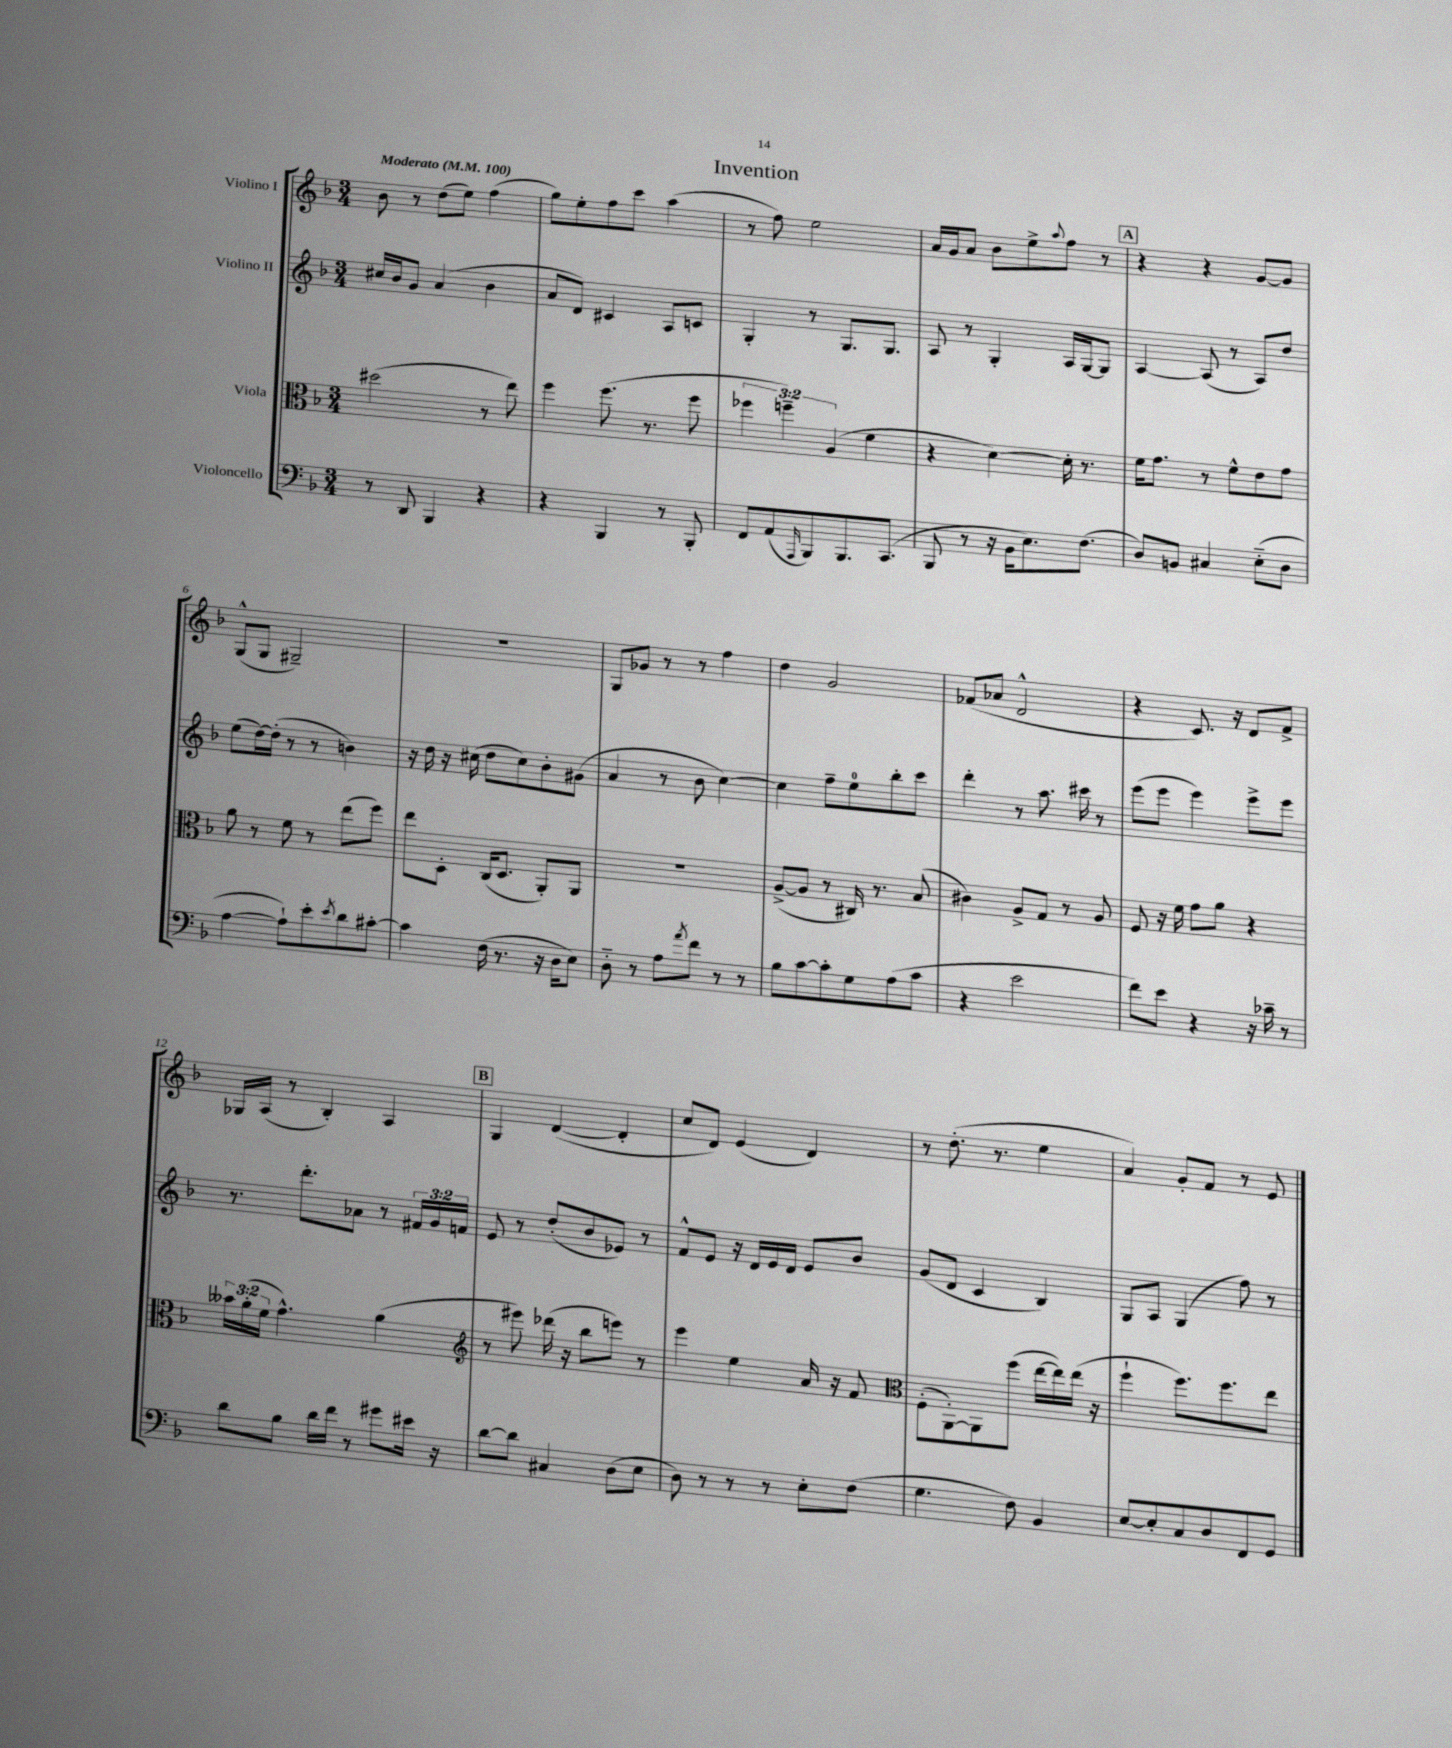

**kern	**kern	**kern	**kern
*staff4	*staff3	*staff2	*staff1
*clefF4	*clefC3	*clefG2	*clefG2
*k[b-]	*k[b-]	*k[b-]	*k[b-]
*M3/4	*M3/4	*M3/4	*M3/4
*MM100	*MM100	*MM100	*MM100
8r	(2dd#	16cc#	8b-
.	.	16b-	.
8DD	.	8g	8r
4BBB-	.	(4a	(8dd
.	.	.	8ee)
4r	8r	4b-	(4ff
.	8ee)	.	.
=	=	=	=
4r	4ff	8a	8gg)
.	.	8d)	8ee'
4BBB-	(8.ff	4c#	8ff
.	.	.	8ccc
.	8.r	.	.
8r	.	8A	(4aa
8BBB-'	8ff	8c	.
=	=	=	=
8FF	6ff-	4G'	8r
(8AA	.	.	8ff)
.	6ff~)	.	.
16qqAAA	.	.	.
8BBB-)	.	8r	2ee
.	(6A	.	.
8.BBB-	.	8.G	.
.	4f	.	.
(8.CC	.	8.G	.
=	=	=	=
8BBB-	4r	8A	16a
.	.	.	16g
8r	.	8r	8a
16r	[4d)	4G'	8b-
16BB-	.	.	.
8.E)	.	.	8ee^
.	.	.	8qqaa
.	16d']	16A	8ff
(8.F	8.r	[16G	.
.	.	8G]	8r
=	=	=	=
8D)	16f	[4A	4r
.	8.g	.	.
8BB	.	.	.
4C#	8r	(8A]	4r
.	8f^^	8r	.
(8E'~	8e	8A)	[8g
8D	8g	8dd	8g]
=	=	=	=
[4A	8a	(8ee	(8G^^
.	8r	[16dd)	8G
.	.	(16dd']	.
8A`])	8f	8r	2G#~)
8e'	8r	8r	.
8qe	.	.	.
8d	(8ee	4b)	.
[8c#'	8ff)	.	.
=	=	=	=
4c#]	8ee	16r	2.r
.	.	16dd	.
.	8D'	16r	.
.	.	(16cc#	.
(16F	(16C	8dd	.
8.r	8.D	.	.
.	.	8cc#)	.
16r	8AA')	8b-'	.
16D	.	.	.
8E)	8AA	(8g#	.
=	=	=	=
8D'~	2.r	4a	8G
8r	.	.	8g-
8A	.	8r	8r
8qa	.	.	.
8f	.	8b-	8r
8r	.	[4cc)	4ff
8r	.	.	.
=	=	=	=
8B-	([8A^	4cc]	4dd
[8c	8A]	.	.
8c']	8r	8ff~	2g
8G	16C#)	8ee	.
.	8.r	.	.
(8A	.	8bb-'	.
8c	(8B-	8ccc	.
=	=	=	=
4r	4c#)	4ddd'	(8f-
.	.	.	8a-
2e	8A^	8r	2d^^
.	8G	8.aa	.
.	8r	.	.
.	.	16ccc#	.
.	8A	8r	.
=	=	=	=
8f)	8F	(8eee	4r
8e	16r	8eee	.
.	16f	.	.
4r	8g	4eee)	8.c)
.	8a	.	.
.	.	.	16r
16r	4r	8eee^	8d
16c-~	.	.	.
8r	.	8eee	8f^
=	=	=	=
8d	24b--	8.r	16G-
.	(24a'	.	.
.	.	.	(16A
.	24f	.	.
8B-	4.g^^)	.	8r
.	.	8.ddd'	.
16d	.	.	4B-')
16f	.	.	.
8r	.	8a-	.
8g#	(4a	8r	4A
16e#	.	24f#	.
.	.	24g	.
16r	.	.	.
.	.	24f	.
=	=	=	=
*	*clefG2	*	*
[8d	8r	8e	4G
8d]	8eee#)	8r	.
4C#	(16ddd-	(8dd'	([4d
.	16r	.	.
.	8bb-	8b-	.
(8D	8eee)	8e-)	4d']
8E	8r	8r	.
=	=	=	=
8D)	4eee	8f^^	8cc
8r	.	8e	8d)
8r	4ee	16r	(4e
.	.	16d	.
8r	.	16e	.
.	.	16d	.
8E'	16a	8e	4d)
.	16r	.	.
(8F	8f	8b-	.
=	=	=	=
*	*clefC3	*	*
4.G	(8F'	(8g	8r
.	[8AA')	8d	(8.dd'
.	8AA]	4c	.
.	.	.	8.r
8F)	(8ff	.	.
4BB-	[16ee	4B-)	4ee
.	16ee])	.	.
.	(16ee	.	.
.	16r	.	.
=	=	=	=
[8E	4ff`	8G	4a)
8E']	.	8A	.
8C	8.ff)	(4G	8g'
8D	.	.	8f
.	8.ff	.	.
8FF	.	8ff)	8r
8GG	8ee	8r	8e
==	==	==	==
*-	*-	*-	*-
